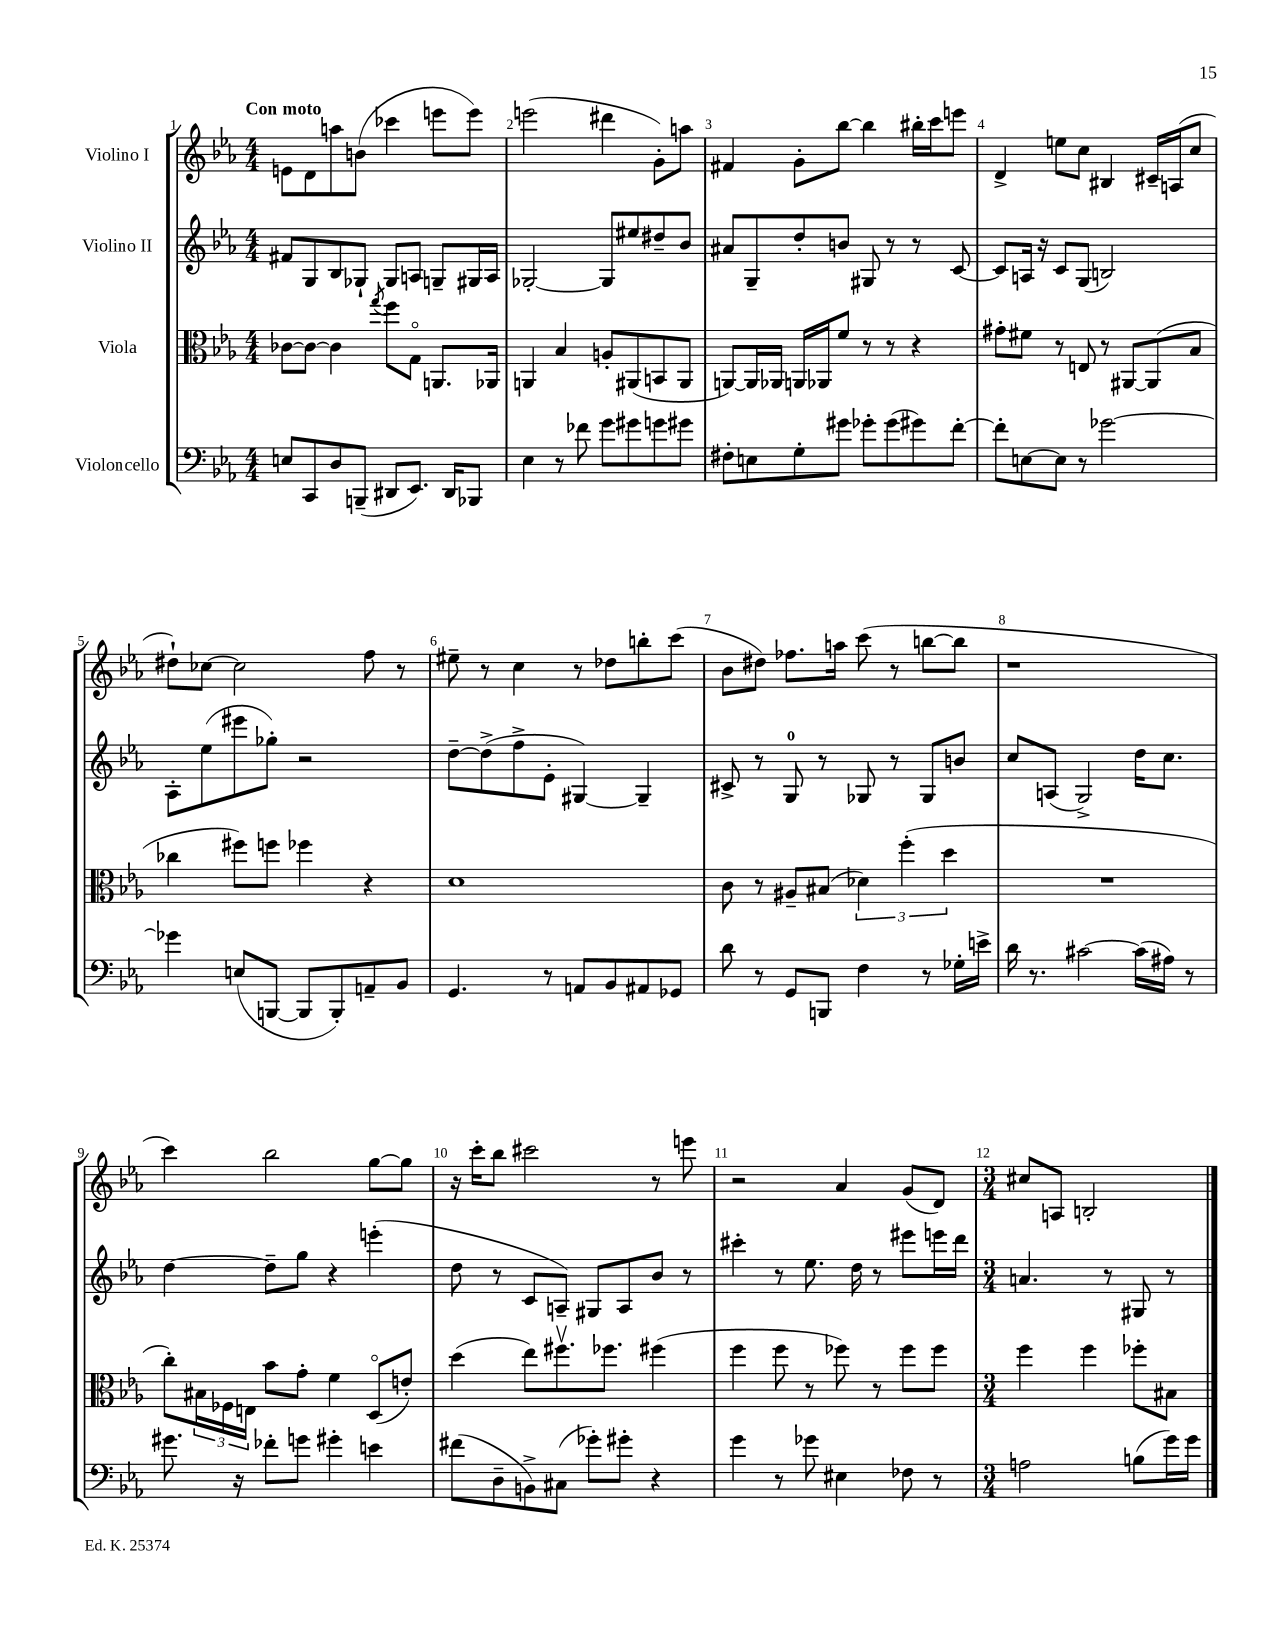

**kern	**kern	**kern	**kern
*part4	*part3	*part2	*part1
*staff4	*staff3	*staff2	*staff1
*I"Violoncello	*I"Viola	*I"Violino II	*I"Violino I
*clefF4	*clefC3	*clefG2	*clefG2
*k[b-e-a-]	*k[b-e-a-]	*k[b-e-a-]	*k[b-e-a-]
*M4/4	*M4/4	*M4/4	*M4/4
=1	=1	=1	=1
!	!	!	!LO:TX:a:B:t=Con moto
8En/L	[8c-X\L	8f#X/L	8en\L
8CC/	8c-\J_	8G/	8d\
8D/	4c-\]	8B-/	8aan\
(8BBBn~/J	.	8G-X`/J	(8bn\J
.	8qgg/	.	.
8DD#X/L	8ff\L	8G-/L	4ccc-X\
8.EE-/J)	8G\J	8An/J	.
.	8.AAn/L	8Gn~/L	8eeen\L
16DD#/KL	.	.	.
8BBB-X/J	.	16G#X/L	8eee\J)
.	16AA-X/Jk	16A/JJ	.
=2	=2	=2	=2
4E-\	4AAn/	[2G-X'/	(2eeen\
8r	4B-/	.	.
8f-X\	.	.	.
8g\L	8An'/L	8G-/L]	4ddd#X\
8g#X\	(8AA#X/	8ee#X/	.
8gn\	8BBn/	8dd#X~/	8g'\L)
8g#X\J	8AA#/J	8b-/J	8aan\J
=3	=3	=3	=3
8F#X'\L	[8AAn/L)	8a#X/L	4f#X/
8En\	16AA/L]	8G~/	.
.	16AA-X/JJ	.	.
8G'\	16AAn/LL	8dd'/	8g'\L
.	16AA-X/J	.	.
8g#X\J	8f/J	8bn/J	[8bb-\J
8g-X'\L	8r	8G#X/	4bb-\]
(8g-\	8r	8r	.
8g#X\)	4r	8r	16bb#X'\LL
.	.	.	16ccc\J
[8f'\J	.	[8c/	8eeen\J
=4	=4	=4	=4
8f'\L]	8g#X'\L	8c/L]	4d^/
[8En\	8f#X\J	16An/Jk	.
.	.	16r	.
8E\J]	8r	8c/L	8een\L
8r	8En/	(8G/J	8cc\J
[2g-X\	8r	2Bn/)	4B#X/
.	[8AA#X/L	.	.
.	(8AA#/]	.	16c#X~/LL
.	.	.	(16An/J
.	8B-/J	.	8cc/J
!!LO:LB:g=z
=5	=5	=5	=5
4g-X\]	4cc-X\	8A-'\L	8dd#X`\L)
.	.	(8ee-\	[8cc-X\J
(8En/L	8ff#X\L)	8eee#X\	2cc-\]
[8BBBn/J	8ffn\J	8gg-X'\J)	.
8BBB/L]	4ff-X\	2r	.
8BBB'/)	.	.	.
8AAn~/	4r	.	8ff\
8BB-/J	.	.	8r
=6	=6	=6	=6
4.GG/	1d	[8dd~\L	8ee#X~\
.	.	(8dd^\]	8r
.	.	8ff^\	4cc\
8r	.	8e-'\J	.
8AAn/L	.	[4G#X/)	8r
8BB-/	.	.	8dd-X\L
8AA#X/	.	4G#~/]	8bbn'\
8GG-X/J	.	.	(8ccc\J
=7	=7	=7	=7
8d\	8c\	8c#X^/	8b-\L
8r	8r	8r	8dd#X\J)
8GG/L	8A#X~/L	8G/	8.ff-X\L
8BBBn/J	(8B#X/J	8r	.
.	.	.	16aan\Jk
4F\	6d-X\)	8G-X/	(8ccc\
.	.	8r	8r
.	(6ff'\	.	.
8r	.	8G-/L	[8bbn\L
.	6dd\	.	.
16G-X'\LL	.	8bn/J	8bb\J]
16en^\JJ	.	.	.
=8	=8	=8	=8
16d\	1r	8cc/L	1r
8.r	.	.	.
.	.	(8An/J	.
[2c#X\	.	2G^/)	.
(16c#\LL]	.	16dd\KL	.
16A#X\JJ)	.	8.cc\J	.
8r	.	.	.
!!LO:LB:g=z
=9	=9	=9	=9
8.g#X\	8cc'\L)	[4dd\	4ccc\)
.	24B#X\L	.	.
.	24F-X\	.	.
16r	.	.	.
.	24En\JJ	.	.
8f-X'\L	8b-\L	8dd~\L]	2bb-\
8gn\J	8g'\J	8gg\J	.
4g#X'\	4f\	4r	.
4en\	(8D/L	(4eeen'\	[8gg\L
.	8en'/J)	.	8gg\J]
=10	=10	=10	=10
(8f#X\L	(4dd\	8dd\	16r
.	.	.	16ccc'\KL
8D~\	.	8r	8bb-\J
8BBn^\)	8ee-\L)	8c/L	2ccc#X\
(8C#X\J	8.ff#Xv\	8An~/J)	.
8g-X'\L)	.	8G#X/L	.
.	8.ff-X\J	.	.
8g#X'\J	.	8A/	.
4r	(4ff#X\	8b-/J	8r
.	.	8r	8eeen\
=11	=11	=11	=11
4g\	4ff\	4ccc#X'\	2r
8r	8ff\	8r	.
8g-X\	8r	8.ee-\	.
4E#X\	8ff-X\)	.	4a-/
.	.	16dd\	.
.	8r	8r	.
8F-X\	8ff-\L	8eee#X\L	(8g/L
8r	8ff-\J	16eeen\L	8d/J)
.	.	16ddd\JJ	.
=12	=12	=12	=12
*M3/4	*M3/4	*M3/4	*M3/4
2An\	4ff\	4.an/	8cc#X/L
.	.	.	8An/J
.	4ff\	.	2Bn'/
.	.	8r	.
(8Bn\L	8ff-X'\L	8G#X/	.
16g\L)	8B#X\J	8r	.
16g\JJ	.	.	.
==	==	==	==
*-	*-	*-	*-
